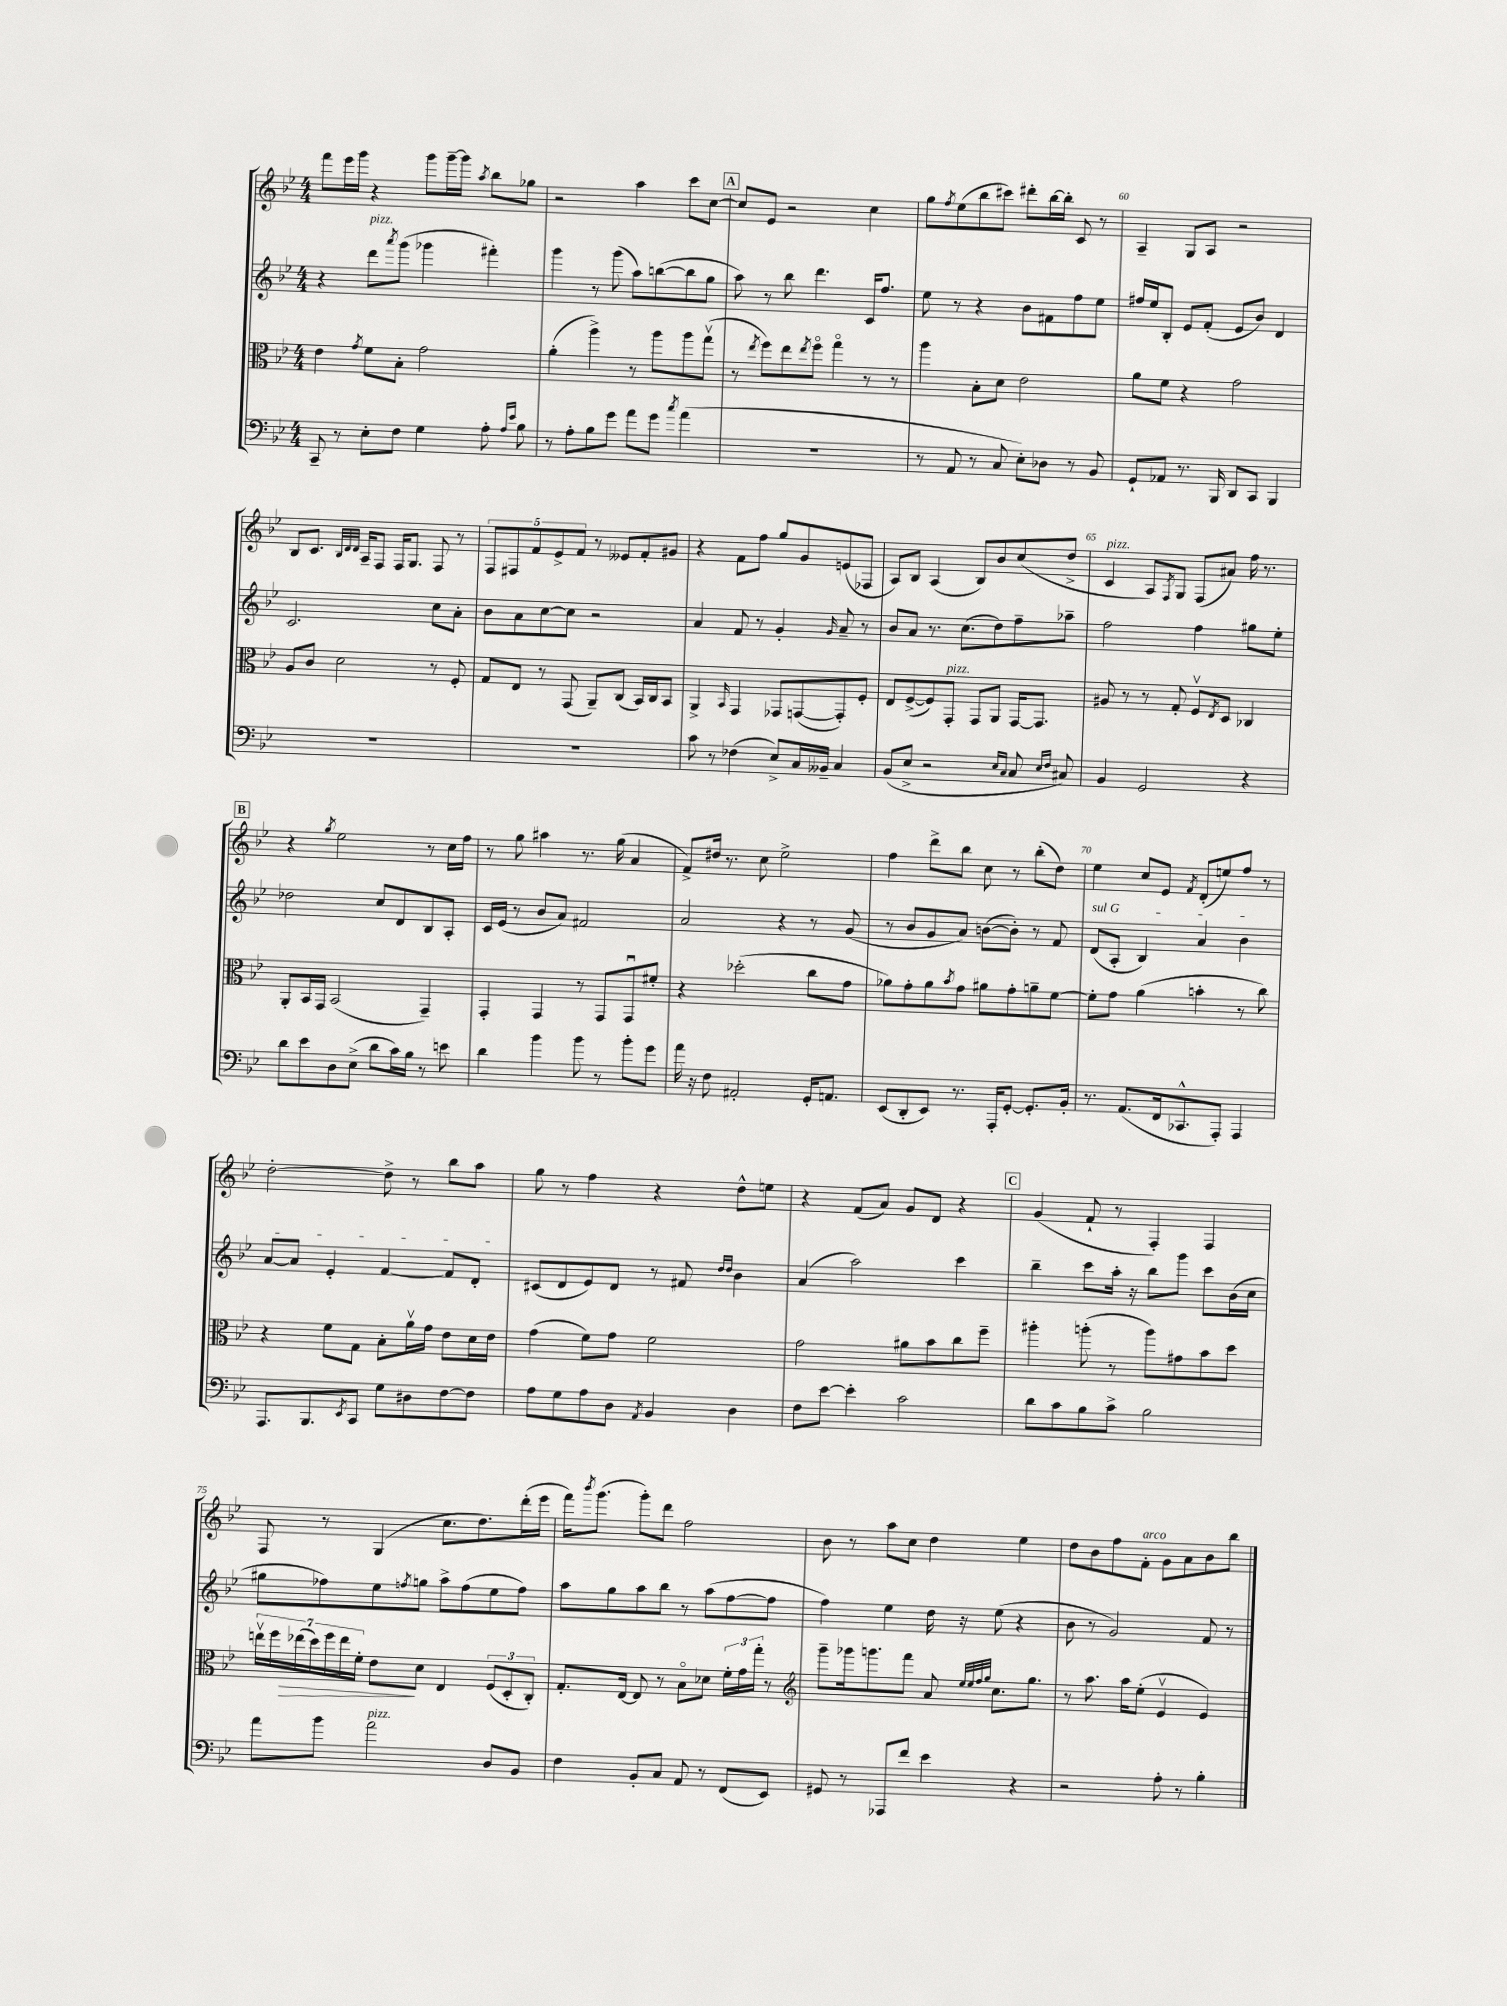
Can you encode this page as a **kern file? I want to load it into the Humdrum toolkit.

**kern	**kern	**kern	**kern
*staff4	*staff3	*staff2	*staff1
*clefF4	*clefC3	*clefG2	*clefG2
*k[b-e-]	*k[b-e-]	*k[b-e-]	*k[b-e-]
*M4/4	*M4/4	*M4/4	*M4/4
8CC~	4e-	4r	8fff
8r	.	.	16eee-
.	.	.	16ggg
.	8qg	.	.
8E-'	8f	8ddd	4r
.	.	8qaaa	.
8F	8B-'	(8ggg	.
4G	2g	4ggg-	8ggg
.	.	.	[16ggg~
.	.	.	16ggg]
.	.	.	8qaa
8A'	.	4fff#')	8bb-
16qqA	.	.	.
16qqe-	.	.	.
8B-	.	.	8gg-
=	=	=	=
8r	(4a'	4ggg	2r
8A'	.	.	.
8B-	4aa^)	8r	.
8g	.	(8ggg	.
8a	8r	8aa)	4aa
8g	8aa	([8bb	.
8qcc	.	.	.
(4a	8aa	8bb]	8ccc
.	(8ggv	8gg	[8cc
=	=	=	=
1r	8r	8aa)	8cc]
.	8qee-	.	.
.	8ff)	8r	8e-
.	8ee-	8bb-	2r
.	8qee-	.	.
.	8ffo	4.ddd	.
.	4ggo	.	.
.	8r	16c	4cc
.	.	8.ff	.
.	8r	.	.
=	=	=	=
8r	4aa	8ee-	8gg
.	.	.	8qff
8AA	.	8r	(8ee-
8r	8B-'	4r	8bb-
8C	8d	.	8ccc#)
8E-')	2e-	8b-	8ddd#'
8D-	.	8f#	[16bb-
.	.	.	16bb-']
8r	.	8ff	8c
8BB-	.	8ee-	8r
=	=	=	=
8GG`	8a	16ff#	4A~
.	.	16ee-	.
8AA-	8f	8B-'	.
8.r	4r	8e-	8G
.	.	(8f'	8A
16BBB-	.	.	.
8DD	2g	8e-	2r
8CC	.	8b-)	.
4BBB-	.	4d	.
=	=	=	=
1r	8A	2.c	8B-
.	8c	.	8.c
.	2d	.	.
.	.	.	32qqB-
.	.	.	32qqd
.	.	.	32qqd
.	.	.	16A~
.	.	.	8F
.	.	.	16F
.	.	.	8.G
.	8r	8cc	8F
.	8F'	8a'	8r
=	=	=	=
1r	8G	8b-	10F
.	.	.	10F#
.	8E-	8a	.
.	.	.	10f
.	8r	[8cc	.
.	.	.	10e-^
.	(8GG	8cc]	.
.	.	.	10f
.	8AA~)	2r	8r
.	(8C	.	8e--
.	16BB-)	.	8f'
.	16C	.	.
.	8BB-	.	8g#
=	=	=	=
8c	4AA^	4a	4r
8r	.	.	.
.	16qqBB-	.	.
(4F-	4GG	8f	8f
.	.	8r	8ff
8E-^)	8GG-	4g'	8gg
16C	([8GG	.	8g
16BB--~	.	.	.
.	.	16qqg	.
4C	8GG'])	8a~	(8e
.	8F'	8r	8F-
=	=	=	=
(8BB-	8E-	8b-	8A)
8E-^	([8F^	8a	8B-
2r	8F])	8.r	(4A
.	8GG'	.	.
.	.	(8.cc	.
.	8GG	.	8B-)
.	8AA	8dd)	8b-
16qqE-	.	.	.
16qqC	.	.	.
8C	[16GG	8ff~	(8cc
.	8.GG]	.	.
16qqE-	.	.	.
16qqF	.	.	.
8C#)	.	8aa-~	8dd^
=	=	=	=
4BB-	8A#	2ff	4c
.	8r	.	.
2GG	8r	.	8A)
.	.	.	8qF
.	8G'	.	8G
.	8Fv	4ff	(8F
.	8qE-	.	.
.	8D	.	8a#)
4r	4C-	8gg#	16ff
.	.	.	8.r
.	.	8ee-'	.
=	=	=	=
8d	8AA'	2dd-	4r
8e-	16BB-	.	.
.	16GG	.	.
.	.	.	8qgg
8D	(2BB-	.	2ee-
(8E-^	.	.	.
8d	.	8cc	.
16c)	.	8d	.
16B-	.	.	.
8r	4GG~)	8B-	8r
8e	.	8A'	16cc
.	.	.	16ff
=	=	=	=
4d	4GG'	16c	8r
.	.	(16e-	.
.	.	8r	8gg
4b-	4GG	8b-	4aa#
.	.	8a)	.
8b-	8r	2f#	8.r
8r	8GG	.	.
.	.	.	(16gg
8b-'	8GGu	.	4a
8g	8f#'	.	.
=	=	=	=
16a	4r	2a	8f^)
16r	.	.	.
8F	.	.	16dd#
.	.	.	8.r
2AA#'	(2dd-'	.	.
.	.	.	8cc
.	.	4r	2ee-^
16GG'	8cc	8r	.
8.AA	.	.	.
.	8g	(8g	.
=	=	=	=
(8EE-	8a-)	8r	4ff
8DD'	8g'	8b-	.
8EE-)	8a-	8g	8ddd^
.	8qb-	.	.
8.r	8g	8a)	8bb-
.	8a#	([8b	8cc
16AAA'	.	.	.
[8GG'	8g'	8b'])	8r
8.GG']	8a~	8r	(8bb-'
.	[8f	8f	8dd)
16BB-'	.	.	.
=	=	=	=
8.r	8f']	(8d	4ee-
.	8g	8A'	.
(8.AA	.	.	.
.	(4a	4B-)	8cc
16FF	.	.	8e-
8.CC-^^	.	.	.
.	.	.	8qf
.	4b'	4a	(8d'
8AAA')	.	.	8ee)
4AAA	8r	4b-	8ff
.	8cc)	.	8r
=	=	=	=
8.AAA	4r	[8a	[2dd'
.	.	8a]	.
8.BBB-	.	.	.
.	8f	4e-'	.
8qEE-	.	.	.
8CC	8G	.	.
8G	8B-'	[4f	8dd^]
8D#	16av	.	8r
.	16g	.	.
[8F	8e-	8f]	8bb-
8F]	16d	8d'	8aa
.	16e-	.	.
=	=	=	=
8A	(4g	(8c#	8gg
8G	.	8d	8r
8A	8f)	8e-)	4ff
8D	8g	8d	.
8qAA	.	.	.
4BB-	2f	8r	4r
.	.	8f#	.
.	.	16qqdd	.
.	.	16qqdd	.
4D	.	4b-	8dd^^
.	.	.	8ee
=	=	=	=
8F	2g	(4a	4r
[8e-	.	.	.
4e-']	.	2aa)	(8f
.	.	.	8a)
2c	8a#	.	8g
.	8b-	.	8d
.	8cc	4ccc	4r
.	8ff~	.	.
=	=	=	=
8d	4aa#'	4bb-~	(4g
8c	.	.	.
8B-	(8aa'	8ccc	8f`
8c^	8r	16aa'	8r
.	.	16r	.
2B-	8aa)	8bb-	4F')
.	8g#	8ggg	.
.	8b-	8ccc	4F
.	8dd	(16b-	.
.	.	16cc	.
=	=	=	=
8a	28eev	8gg#	8F
.	28ff	.	.
.	(28ee-	.	.
.	28dd)	.	.
8b-	.	8ff-)	8r
.	28ff	.	.
.	28ee-	.	.
.	28f'	.	.
2a	8e-	8ee-	(4G
.	.	8qff	.
.	8d	8gg	.
.	4E-	8aa^	8.cc
.	.	(8ff	.
.	.	.	8.dd)
8D	(12F	8ee-	.
.	12D'	.	.
8BB-	.	8ff)	(16ddd'
.	12C')	.	.
.	.	.	16eee-
=	=	=	=
4F	8.G'	8aa	16fff)
.	.	.	8qbbb-
.	.	.	(8.ggg
.	.	8gg	.
.	[16E-	.	.
8BB-'	8E-]	8aa	8ggg')
8C	8r	8bb-	8ddd
8AA	8B-o	8r	2ff
8r	8d-	(8aa	.
(8FF	24f'	[8ff	.
.	24g	.	.
.	24gg'	.	.
8EE-)	8r	8ff]	.
=	=	=	=
*	*clefG2	*	*
8GG#	8ggg~	4ff)	8b-
8r	16ggg-	.	8r
.	8.ggg	.	.
8AAA-	.	4ee-	8aa
8f	8fff	.	8cc
4e-	8a	16dd	4dd
.	.	16r	.
.	32qqee-	.	.
.	32qqee-	.	.
.	32qqff	.	.
.	32qqgg	.	.
.	8.cc	(8ee-	.
4r	.	4r	4ee-
.	8.gg	.	.
=	=	=	=
2r	8r	8b-	8dd
.	8.aa	8r	8b-
.	.	2g)	8ff
.	16aa	.	.
.	(8ee-'	.	8f'
8A'	4e-v	.	8g
8r	.	.	8a
4B-'	4e-)	8f	8b-
.	.	8r	8bb-
==	==	==	==
*-	*-	*-	*-
